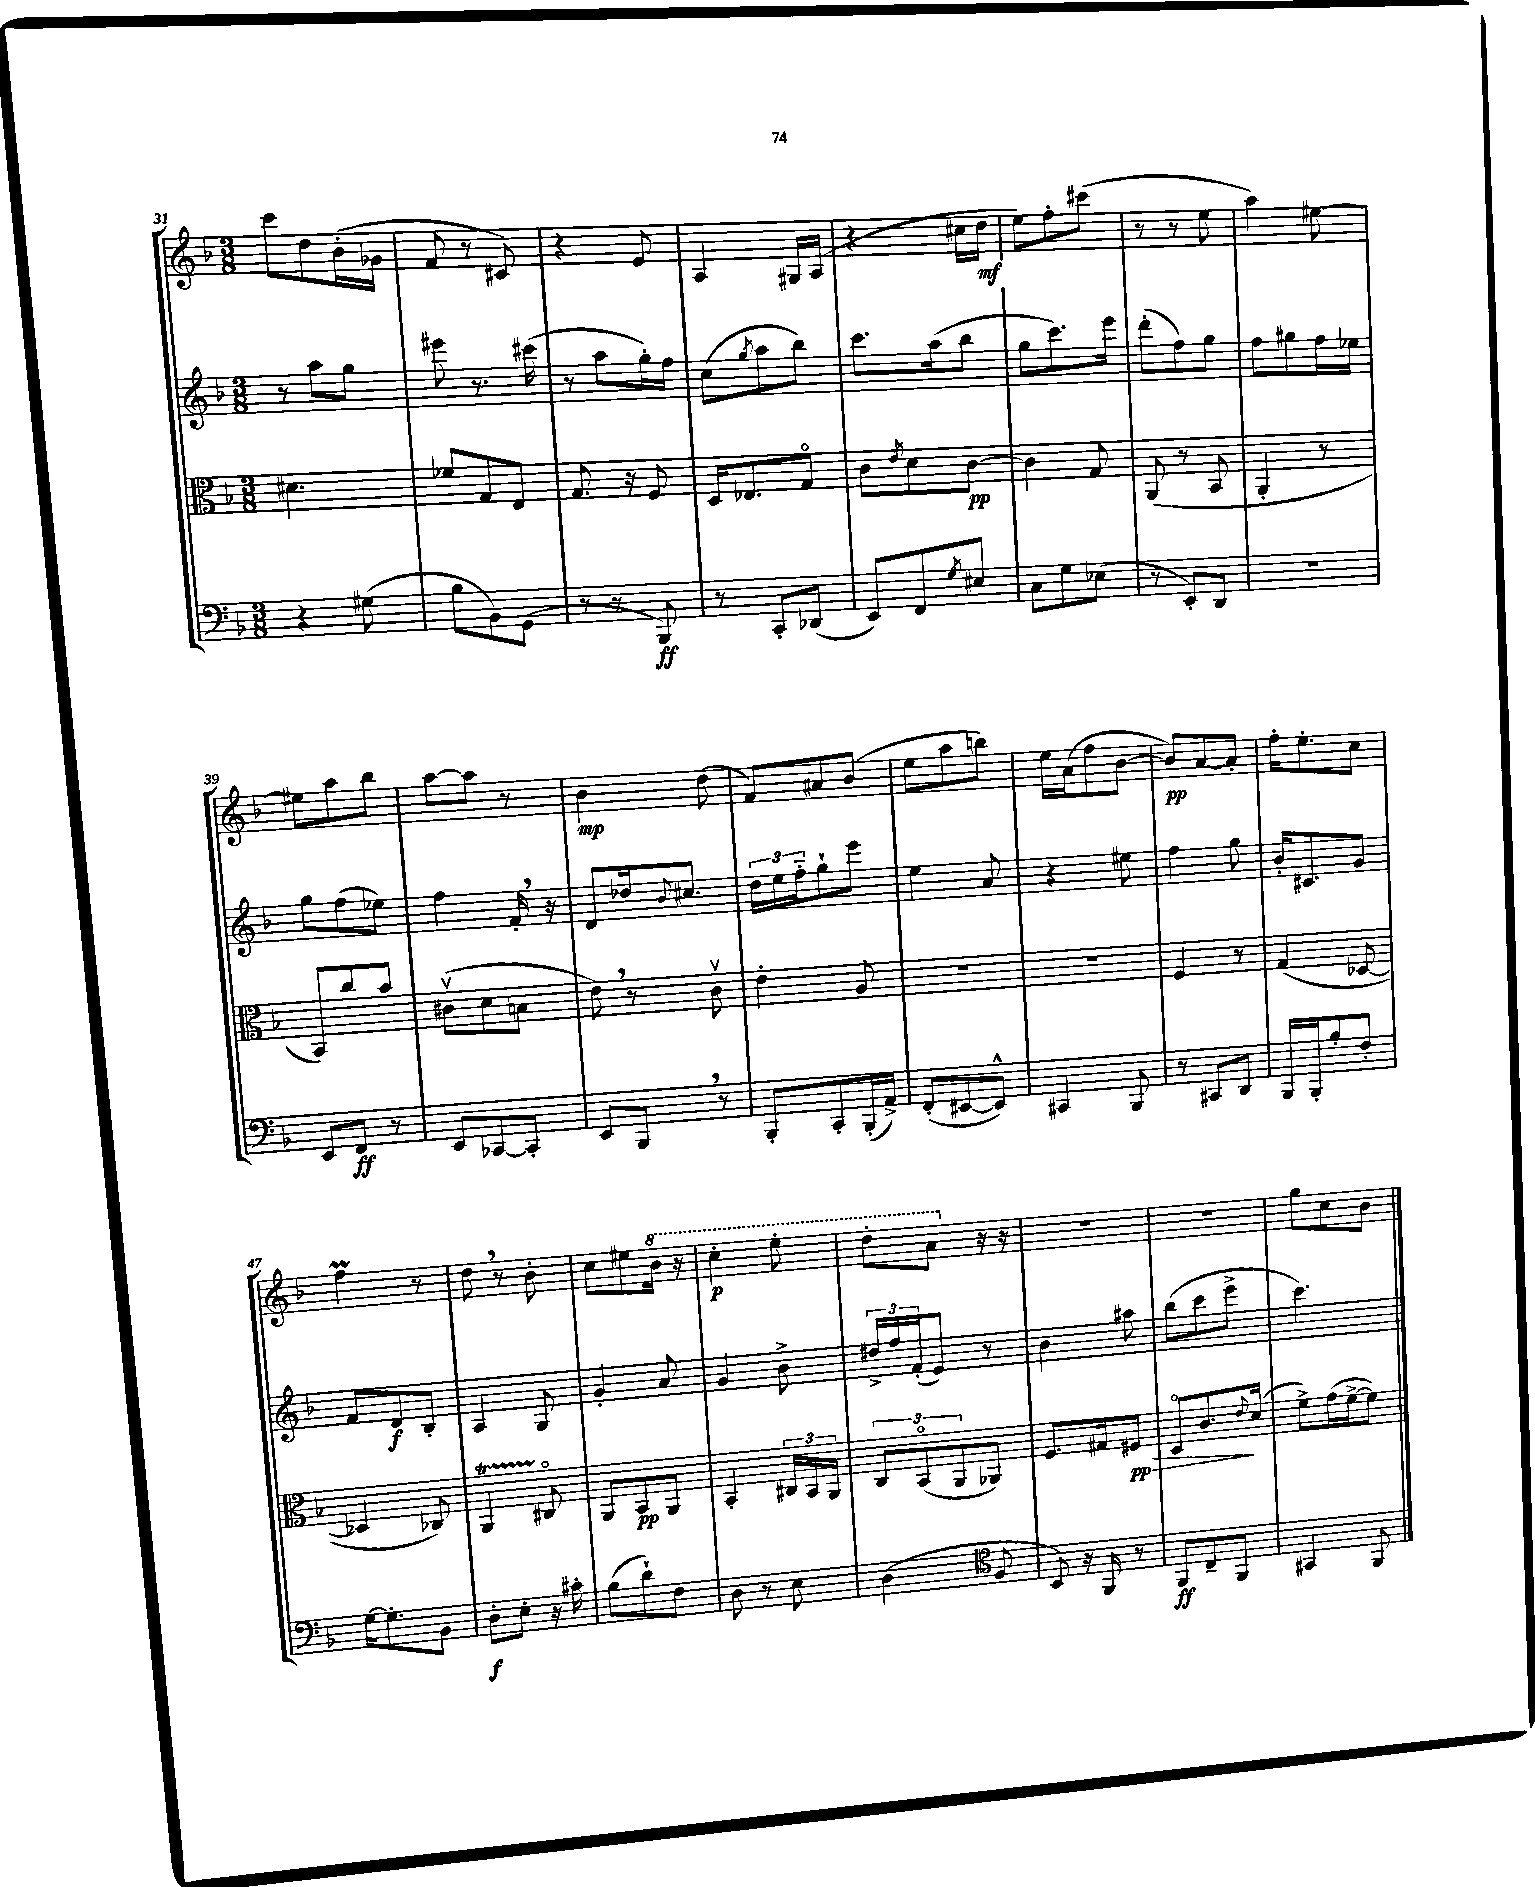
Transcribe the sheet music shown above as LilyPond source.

<<
\new StaffGroup <<
\new Staff = "s0" {
    \clef treble \key f \major \numericTimeSignature \time 3/8
    c'''8 d''8 bes'16-.( ges'16 |
    f'8 r8 cis'8) |
    r4 e'8 |
    a4 gis16 a16( |
    r4 cis''16 d''16\mf |
    e''8) f''8-. cis'''8( |
    r8 r8 e''8 |
    a''4) eis''8~ |
    eis''8 a''8 bes''8 |
    a''8~ a''8 r8 |
    bes'4\mp d''8( |
    f'8) ais'8 bes'8( |
    e''8 a''8 b''8) |
    e''16 a'16( f''8 bes'8~ |
    bes'8\pp) a'8~ a'8-. |
    f''16-. e''8.-. c''8 |
    f''4\prall r8 |
    d''8 \breathe r8 bes'8-. |
    c''8 eis''8 \ottava #1 bes''16 r16 |
    c'''4-.\p e'''8-. |
    d'''8-. a''8 \ottava #0 r16 r16 |
    R4. |
    R4. |
    g''8 c''8 bes'8 \bar "|." |
}
\new Staff = "s1" {
    \clef treble \key f \major \numericTimeSignature \time 3/8
    r8 a''8 g''8 |
    eis'''8 r8. cis'''16( |
    r8 a''8 g''16-.) f''16 |
    c''8( \acciaccatura { g''8 } a''8 bes''8) |
    c'''8. a''16( bes''8 |
    g''8 c'''8.) e'''16 |
    d'''8-.( f''8) g''8 |
    f''8 gis''8 f''16 ees''16 |
    g''8 f''8( ees''8) |
    f''4 f'16-. \breathe r16 |
    d'8 des''16 \appoggiatura { bes'8 } cis''8. |
    \tuplet 3/2 { d''16 e''16 f''16-_ } g''8-! e'''8 |
    e''4 a'8 |
    r4 eis''8 |
    f''4 g''8 |
    bes'16-. cis'8. g'8 |
    f'8 d'8\f bes8-. |
    a4 g8 |
    g'4-. a'8 |
    g'4 bes'8-> |
    \tuplet 3/2 { dis''16-> f''16 f'16-.( } e'8) r8 |
    bes'4 ais''8 |
    bes''8( c'''8 e'''8-> |
    c'''4.) \bar "|." |
}
\new Staff = "s2" {
    \clef alto \key f \major \numericTimeSignature \time 3/8
    dis'4. |
    fes'8 g8 e8 |
    g8. r16 f8 |
    d16 ees8. g8\flageolet |
    c'8 \acciaccatura { e'8 } d'8 c'8~\pp |
    c'4 g8 |
    a,8( r8 bes,8 |
    a,4-. r8 |
    bes,8) c''8 bes'8 |
    cis'8\upbow( d'8 b8 |
    e'8) \breathe r8 c'8\upbow |
    e'4-. a8 |
    R4. |
    R4. |
    f4 r8 |
    g4( des8~ |
    des4 ces8) |
    a,4\startTrillSpan cis8\flageolet\stopTrillSpan |
    a,8 bes,8\pp a,8 |
    bes,4-. \tuplet 3/2 { cis16 bes,16 a,16 } |
    \tuplet 3/2 { c8 bes,8\flageolet( a,8 } aes,8) |
    f8. gis16 fis8\pp\> |
    d8\flageolet c'8.\! \appoggiatura { e'8 } d'16( |
    f'8->) g'16( f'16~-> f'8) \bar "|." |
}
\new Staff = "s3" {
    \clef bass \key f \major \numericTimeSignature \time 3/8
    r4 gis8( |
    bes8 bes,8) g,8( |
    r8 r8 bes,,8\ff) |
    r8 c,8-. des,8( |
    e,8) f,8 \acciaccatura { g8 } eis8 |
    c8 g8 ees8( |
    r8 e,8-.) d,8 |
    r4. |
    e,8 f,8\ff r8 |
    e,8 ces,8~ ces,8-. |
    e,8 bes,,8 \breathe r8 |
    bes,,8-. c,8-. bes,,16-.( a,16->) |
    f,8-.( eis,8~ eis,8-^) |
    cis,4 bes,,8 |
    r8 cis,8 d,8 |
    bes,,16 bes,,16-. bes8-. f8-. |
    g16~ g8.-. bes,8 |
    d8-.\f e8-. r16 cis'16-. |
    bes8( d'8-!) f8 |
    d8 r8 e8 |
    d4( \clef tenor f8 |
    bes,8) r16 f,16 r8 |
    f,8\ff c8-- f,8 |
    gis,4 f,8 \bar "|." |
}
>>
>>
\layout { \context { \Score currentBarNumber = #31 } }
